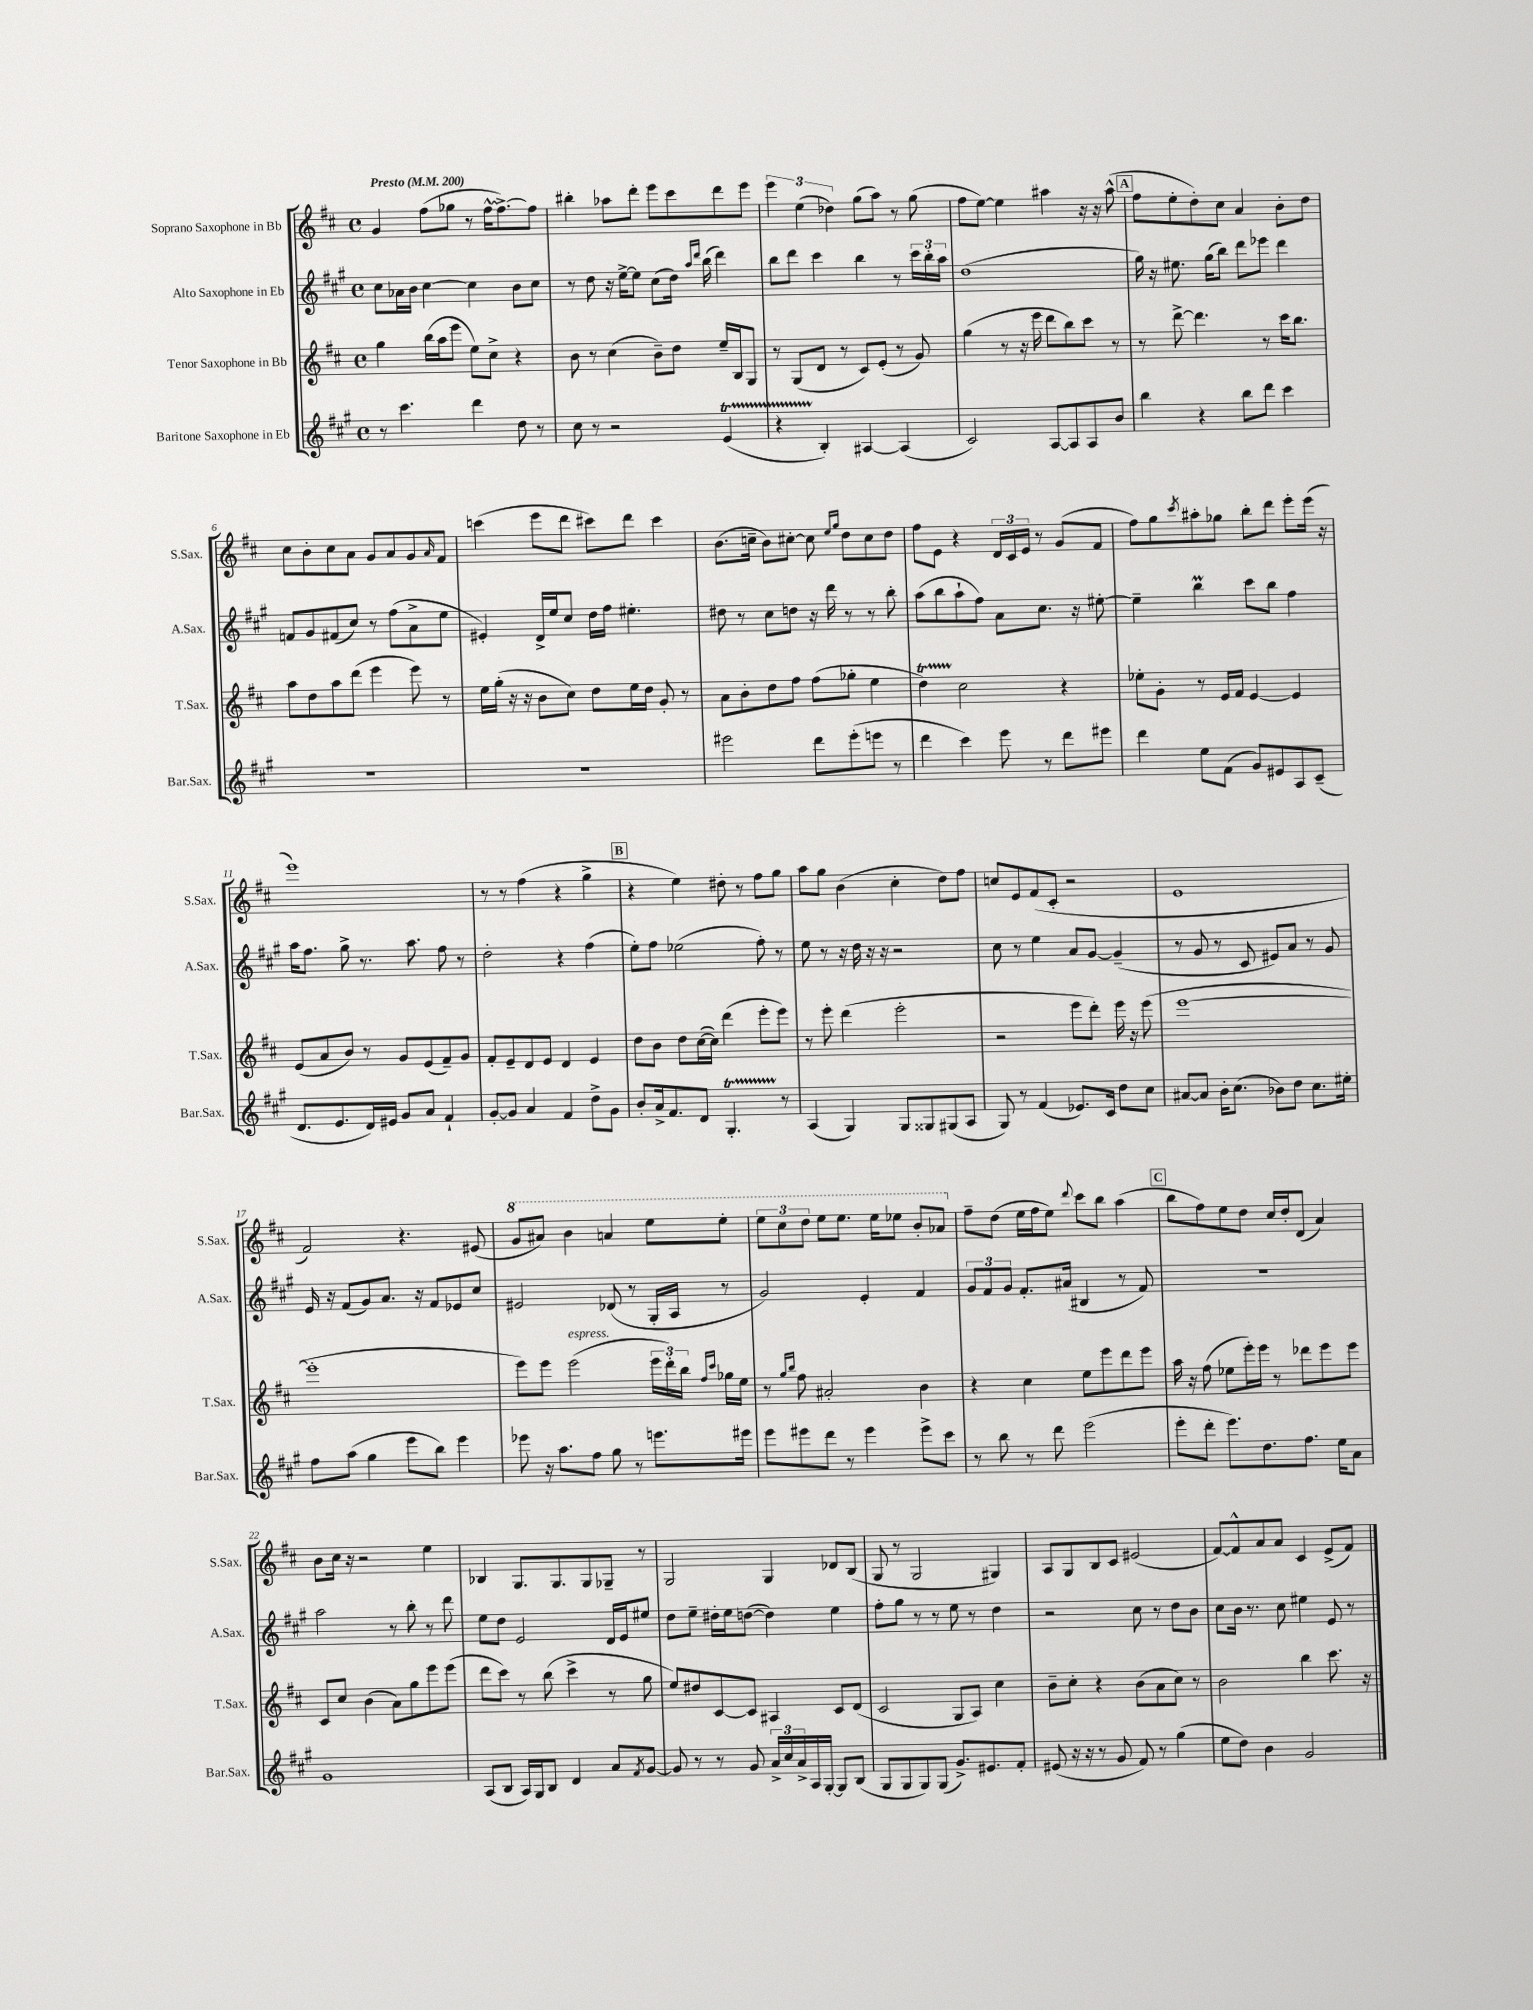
<<
\new StaffGroup <<
\new Staff = "s0" \with { instrumentName = "Soprano Saxophone in Bb" shortInstrumentName = "S.Sax." } {
    \clef treble \key d \major \defaultTimeSignature \time 4/4 \tempo "Presto" 4 = 200
    g'4 fis''8( ges''8 r8 fis''16~-^ fis''8.~->) fis''8 |
    bis''4-. aes''8 d'''8-. e'''8 cis'''8 d'''8 e'''8 |
    \tuplet 3/2 { e'''4 e''4( des''4) } g''8( a''8) r8 g''8( |
    fis''8 e''8~) e''4 ais''4 r16 r16 ais''8-^( |
    \mark \markup { \box "A" } fis''8 e''8-. d''8-.) cis''8 a'4 b'8-. d''8 |
    cis''8 b'8-. cis''8 a'8 g'8 a'8 g'8 \grace { a'16 } fis'8 |
    c'''4( e'''8 d'''8 cis'''8) d'''8 cis'''4 |
    b'8.( c''16-- b'8) cis''8~-. cis''8 \grace { e''16 g''16 } d''8 cis''8 d''8 |
    fis''8 e'8 r4 \tuplet 3/2 { d'16 cis'16 e'16 } r8 g'8( fis'8 |
    fis''8) g''8 \acciaccatura { cis'''8 } ais''8-. ges''8 b''8-. d'''8 e'''8-. e'''16( r16 |
    e'''1) |
    r8 r8 fis''4( r4 g''4-> |
    \mark \markup { \box "B" } r4 e''4) dis''8-. r8 fis''8 g''8 |
    a''8 g''8 b'4( cis''4-. d''8) fis''8 |
    c''8 e'8 fis'8( cis'8-. r2 |
    e'1 |
    fis'2) r4. eis'8( |
    \ottava #1 g''8 ais''8) b''4 a''4 e'''8 e'''8-. |
    \tuplet 3/2 { e'''8 cis'''8 d'''8 } e'''8 e'''8. e'''16 ees'''8 b''8-. aes''8 \ottava #0 |
    fis''8-- d''8( e''16 fis''16 e''8) \appoggiatura { d'''8 } cis'''8 b''8 a''4( |
    \mark \markup { \box "C" } b''8 fis''8) e''8 d''8 cis''16 d''16-. d'8( a'4) |
    b'8 cis''16 r16 r2 e''4 |
    bes4 g8. g8. g8 ges8-- r8 |
    g2 g4 des'8 b8( |
    g8 r8 g2 gis4) |
    a8 g8 b8 cis'8 eis'2( |
    fis'8~) fis'8-^ a'8 a'8 cis'4 e'8->( fis'8) \bar "|." |
}
\new Staff = "s1" \with { instrumentName = "Alto Saxophone in Eb" shortInstrumentName = "A.Sax." } {
    \clef treble \key a \major \defaultTimeSignature \time 4/4
    cis''8 aes'16 b'16 cis''4~ cis''4 b'8 cis''8 |
    r8 d''8 r16 e''16~-> e''8 cis''8( d''16) \grace { a''16 d'''16 } b''16( d'''4) |
    b''8 d'''8 cis'''4 b''4 r8 \tuplet 3/2 { cis'''16 b''16-. a''16 } |
    d''1( |
    \mark \markup { \box "A" } gis''16) r16 eis''8. gis''16( b''8) d'''8 ees'''8 d'''4 |
    f'8 gis'8 fis'8( cis''8) r8 fis''8( a'8-> e''8 |
    eis'4-.) d'16-> e''16 cis''8 d''16 fis''16 eis''4.-. |
    dis''8 r8 cis''8 d''8 r16 d'''16 r8 r8 b''8-. |
    a''8( b''8 a''8-! fis''8) a'8 cis''8. r16 eis''8~-. |
    eis''4-- b''4\prall cis'''8 b''8 fis''4 |
    a''16 fis''8. gis''8-> r8. a''8. fis''8 r8 |
    d''2-. r4 fis''4( |
    \mark \markup { \box "B" } e''8-.) fis''8 ees''2( fis''8-.) r8 |
    e''8 r8 r16 d''16 r16 r16 r2 |
    cis''8 r8 e''4 a'8 gis'8~ gis'4--( |
    r8 gis'8 r8 cis'8 eis'8) a'8 r8 gis'8 |
    e'16 r16 fis'8( gis'8) a'8. r16 fis'8 ees'8 cis''8 |
    eis'2 des'8( r8 gis16-. a16 r8 |
    gis'2) e'4-. fis'4 |
    \tuplet 3/2 { gis'8 fis'8 gis'8 } fis'8.-. ais'16( bis4 r8 fis'8) |
    \mark \markup { \box "C" } R1 |
    a''2 r8 b''8-. r8 d'''8 |
    e''8 d''8 e'2 d'16 e'16 eis''8 |
    d''8 e''8-- dis''16-. e''16 d''8~( d''4) e''4 |
    fis''8-. gis''8 r8 r8 e''8 r8 d''4 |
    r2 cis''8 r8 d''8 b'8 |
    cis''8 b'16 r8. cis''8 eis''4 e'8 r8 \bar "|." |
}
\new Staff = "s2" \with { instrumentName = "Tenor Saxophone in Bb" shortInstrumentName = "T.Sax." } {
    \clef treble \key d \major \defaultTimeSignature \time 4/4
    g''4 b''16( a''16 e'''8 e''8) cis''8-> r4 |
    b'8 r8 cis''4( b'8--) d''8 e''16-- b16 g8 |
    r8 g8( d'8 r8 cis'8) e'8-.( r8 g'8) |
    g''4( r8 r16 e'''16 d'''8 b''8) cis'''8 r8 |
    \mark \markup { \box "A" } r8 d'''8~-> d'''4. r8 cis'''16 b''8. |
    a''8 d''8 a''8 d'''8( e'''4 e'''8) r8 |
    e''16 g''16-.( r16 r16 b'8 cis''8) d''8 e''16 d''16 g'8-. r8 |
    a'8 b'8-. d''8 fis''8 fis''8( ges''8-. e''4 |
    d''4\startTrillSpan) cis''2\stopTrillSpan r4 |
    ees''8-. g'8-. r8 e'16 fis'16 e'4~ e'4 |
    e'8( a'8 b'8) r8 g'8 e'8( fis'8--) g'8 |
    fis'8-. e'8-- d'8 e'8 d'4 e'4 |
    \mark \markup { \box "B" } d''8 b'8 d''8 cis''16~( cis''16) d'''4( e'''8-. e'''8) |
    r8 e'''8-. d'''4( e'''2-. |
    r2 e'''8 d'''8-.) e'''16 r16 e'''8( |
    e'''1~ |
    e'''1-. |
    e'''8) e'''8 e'''2^\markup { \italic "espress." }( \tuplet 3/2 { e'''16 d'''16-.) b''16 } \grace { fis''16 cis'''16 } ges''16 e''16 |
    r8 \grace { g''16 b''16 } fis''8 ais'2-. b'4 |
    r4 cis''4 e''8 e'''8 d'''8 e'''8 |
    \mark \markup { \box "C" } a''16 r16 fis''8( ees''8 e'''16-.) e'''16 r8 des'''8 e'''8 e'''8 |
    cis'8 cis''8 b'4( a'8) g''8 e'''8 e'''8( |
    d'''8 cis'''8) r8 b''8( cis'''4-> r8 g''8 |
    e''8) dis''8 cis'8~ cis'8 ais4 cis'8 d'8( |
    cis'2 g8 a8) cis''4 |
    b'8-- cis''8-. r4 b'8( a'8 cis''8) r8 |
    b'2 b''4 cis'''8. r16 \bar "|." |
}
\new Staff = "s3" \with { instrumentName = "Baritone Saxophone in Eb" shortInstrumentName = "Bar.Sax." } {
    \clef treble \key a \major \defaultTimeSignature \time 4/4
    r8 cis'''4. d'''4 d''8 r8 |
    cis''8 r8 r2 e'4\startTrillSpan( |
    r4 b4-.\stopTrillSpan) ais4~ ais4( |
    cis'2) a8~ a8 a8 b'8 |
    \mark \markup { \box "A" } b''4 r4 b''8 d'''8 cis'''4 |
    R1 |
    R1 |
    eis'''2 d'''8 eis'''8-.( e'''8 r8 |
    d'''4 cis'''4) e'''8 r8 d'''8 eis'''8 |
    d'''4 e''8 fis'8( gis'8) eis'8 a8 cis'8--( |
    d'8. e'8. d'16) eis'16 gis'8 a'8 fis'4-! |
    gis'8~-. gis'8 a'4 fis'4 d''8-> gis'8 |
    \mark \markup { \box "B" } b'8-. a'16-> fis'8. d'8 gis4.-.\startTrillSpan r8\stopTrillSpan |
    a4( gis4) gis8 gisis8 gis8( a8 |
    gis8) r8 fis'4( ees'8.) cis'16 d''8 cis''8 |
    ais'8~ ais'8 b'16-. cis''8.( bes'8) d''8 cis''8. eis''16-. |
    fis''8 a''8( gis''4 e'''8 b''8) e'''4 |
    ees'''8 r16 a''8. fis''8 gis''8 r8 e'''8. eis'''16 |
    e'''8 eis'''8 d'''8 r8 eis'''4 eis'''8-> cis'''8 |
    r8 b''8 r8 d'''8 e'''2( |
    \mark \markup { \box "C" } e'''8-. d'''8-. e'''8.) d''8. fis''8. e''16 a'8 |
    gis'1 |
    a8( b8 a16) gis16 b8 d'4 a'8 \acciaccatura { fis'8 } gis'8~ |
    gis'8 r8 r8 gis'8 \tuplet 3/2 { a'16-> cis''16 a'16-> } a16 gis16~-. gis8 b8( |
    gis8 gis8 gis8) gis8( gis'8.->) eis'8. fis'8-. |
    eis'8( r16 r16 r8 gis'8 fis'8) r8 gis''4( |
    e''8 d''8) b'4 gis'2 \bar "|." |
}
>>
>>
